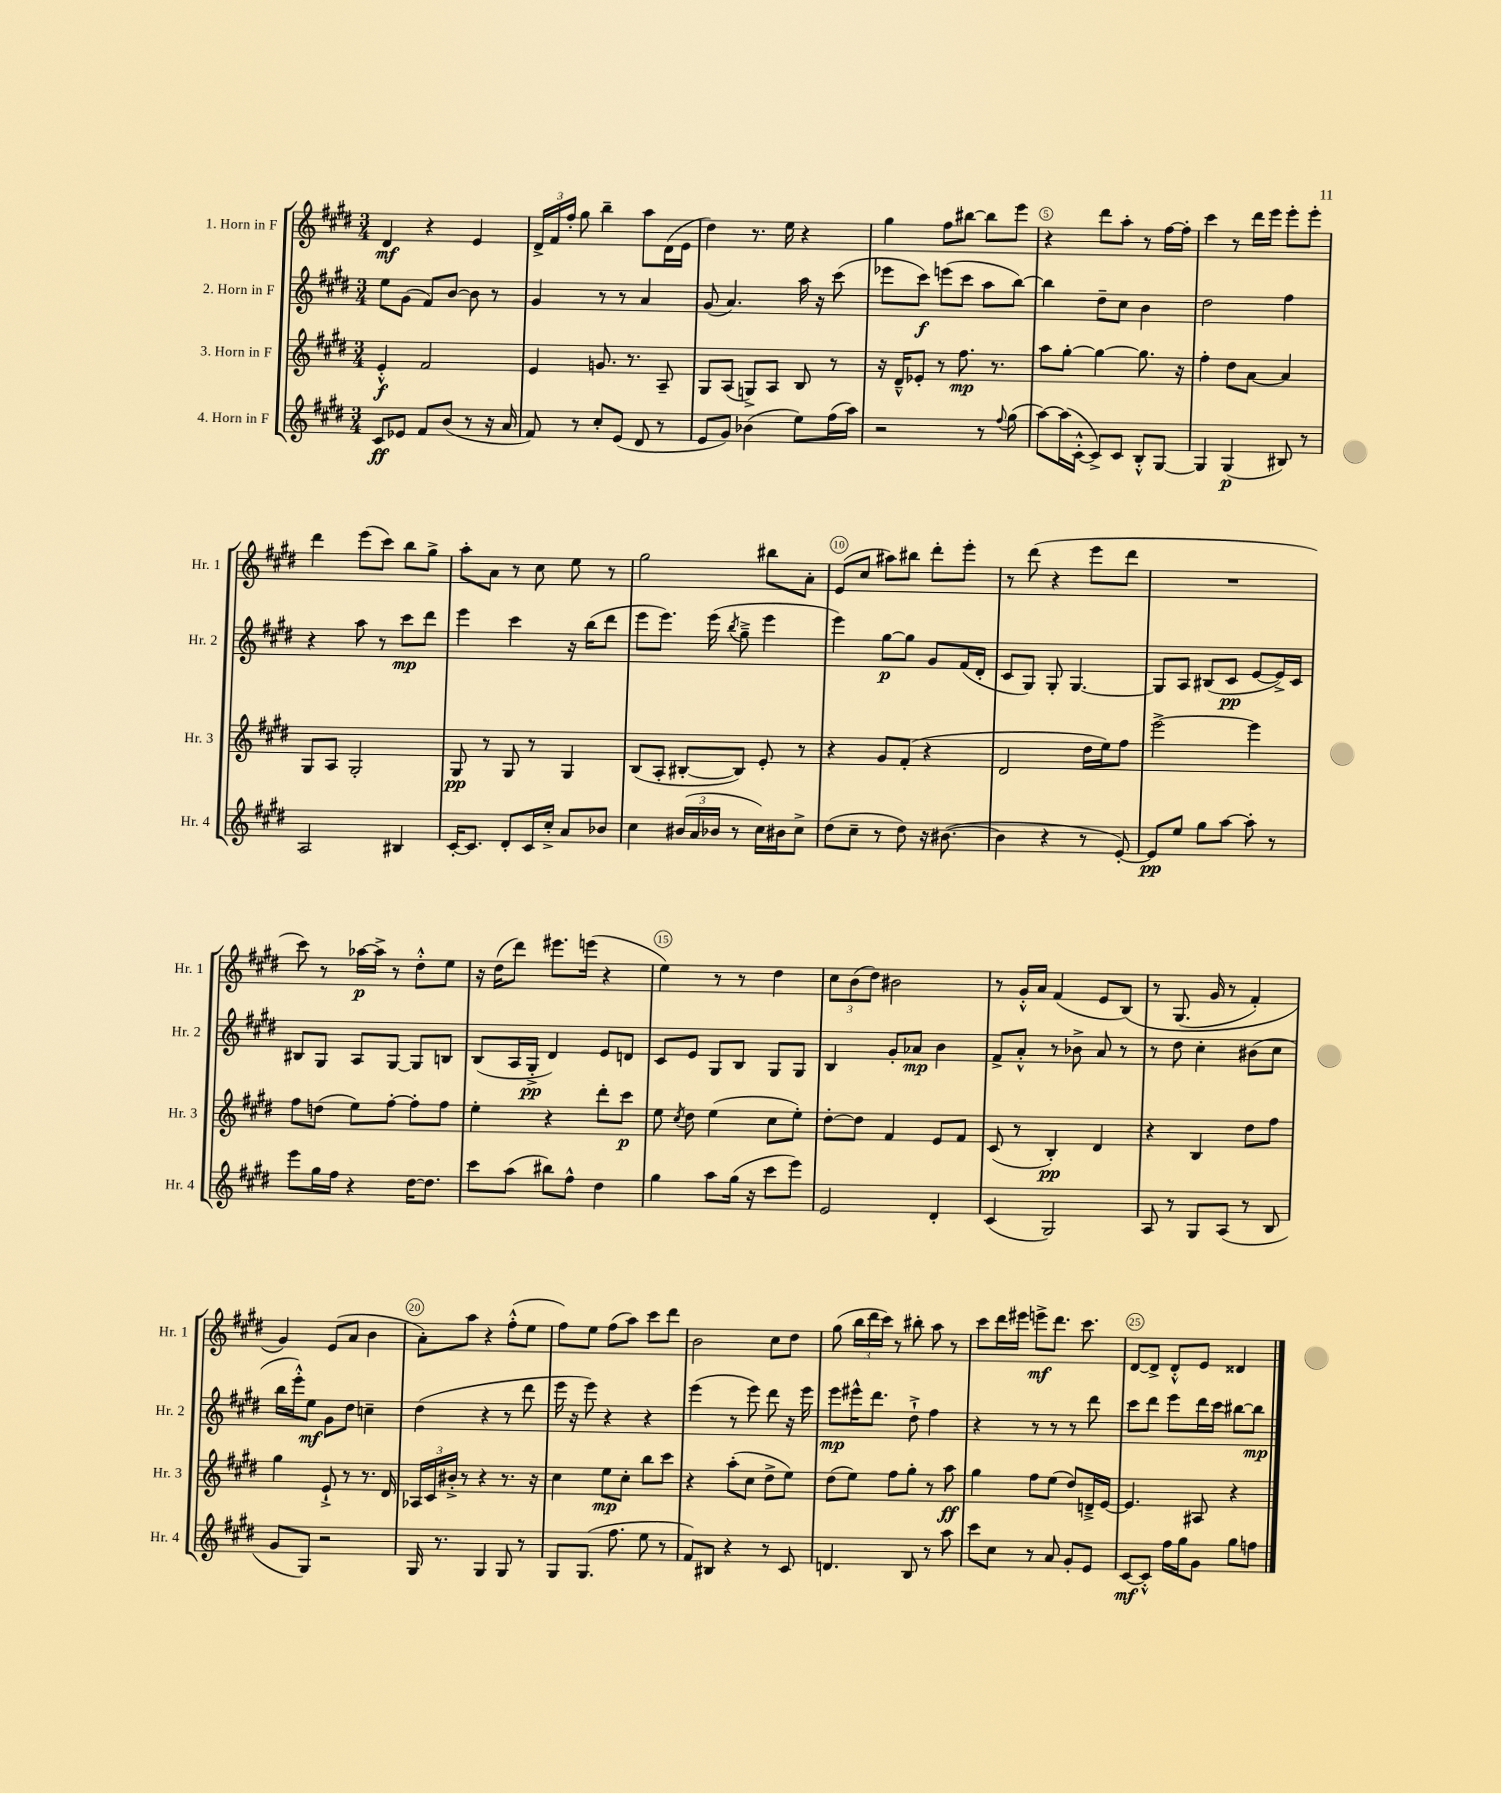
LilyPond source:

<<
\new StaffGroup <<
\new Staff = "s0" \with { instrumentName = "1. Horn in F" shortInstrumentName = "Hr. 1" } {
    \clef treble \key e \major \numericTimeSignature \time 3/4
    \autoBeamOff dis'4\mf r4 e'4 |
    \tuplet 3/2 { dis'16[-> fis'16 fis''16]-. } gis''8 b''4-- a''8[ dis'16( e'16] |
    dis''4) r8. e''16 r4 |
    gis''4 fis''8[ bis''8]~ bis''8[ e'''8] |
    r4 dis'''8[ a''8]-. r8 fis''16[~ fis''16]-. |
    cis'''4 r8 dis'''16[ e'''16] e'''8[-. e'''8]-. |
    dis'''4 e'''8[( cis'''8]) b''8[ gis''8]-> |
    a''8[-. a'8] r8 cis''8 e''8 r8 |
    gis''2 bis''8[ a'8]-. |
    e'8[( cis''8] ais''8[) bis''8] dis'''8[-. e'''8]-. |
    r8 dis'''8( r4 e'''8[ dis'''8] |
    R2. |
    cis'''8) r8 aes''16[~\p aes''16]-> r8 dis''8[-.-^ e''8] |
    r16 dis''16[( dis'''8]) eis'''8.[ e'''16]( r4 |
    e''4) r8 r8 dis''4 |
    \tuplet 3/2 { cis''8[ b'8( dis''8]) } bis'2 |
    r8 gis'16[-.-^ a'16] fis'4( e'8[ b8])\( |
    r8 gis8.( gis'16 r8 fis'4-.) |
    gis'4\) e'8[( a'8] b'4 |
    a'8[-.) a''8] r4 fis''8[-.-^( e''8] |
    fis''8[) e''8] fis''8[( a''8]) cis'''8[ dis'''8] |
    b'2 cis''8[ dis''8] |
    gis''8( \tuplet 3/2 { b''16[ dis'''16 cis'''16]) } r8 bis''8-. a''8 r8 |
    cis'''8[ dis'''16 eis'''16] e'''8[->\mf dis'''8.] cis'''8. |
    dis'8[~ dis'8]-> dis'8[-.-^ e'8] disis'4 \bar "|." |
}
\new Staff = "s1" \with { instrumentName = "2. Horn in F" shortInstrumentName = "Hr. 2" } {
    \clef treble \key e \major \numericTimeSignature \time 3/4
    \autoBeamOff e''8[ gis'8]( fis'8[) b'8]~ b'8 r8 |
    gis'4 r8 r8 a'4 |
    gis'8( a'4.) a''16 r16 cis'''8( |
    ees'''8[ cis'''8]\f) e'''8[( cis'''8] a''8[ b''8]~) |
    b''4 dis''8[-- cis''8] b'4 |
    dis''2 fis''4 |
    r4 a''8 r8 cis'''8[\mp dis'''8] |
    e'''4 cis'''4 r16 b''16[( dis'''8] |
    e'''8[ e'''8.]) e'''16( \acciaccatura { b''8 } gis''8---> e'''4 |
    e'''4) gis''8[~\p gis''8] gis'8[ fis'16( dis'16]-. |
    cis'8[ gis8]) gis8-. gis4.~ |
    gis8[ a8] bis8[( cis'8]\pp e'8[~ e'16->) cis'16] |
    bis8[ gis8] a8[ gis8]~ gis8[ b8] |
    b8[( a16 gis16]-.->\pp dis'4) e'8[ d'8] |
    cis'8[ e'8] gis8[ b8] gis8[ gis8] |
    b4 gis'8[-. aes'8]\mp b'4 |
    fis'8[-> a'8]-.-^ r8 bes'8-> a'8 r8 |
    r8 dis''8 cis''4-. bis'8[( cis''8] |
    b''16[ e'''16-.-^) e''8]\mf gis'8[ dis''8] c''4-- |
    dis''4( r4 r8 dis'''8 |
    e'''16 r16 e'''8) r4 r4 |
    e'''4( r8 e'''8) dis'''8 r16 e'''16 |
    e'''8[\mp eis'''16-^ dis'''8.] dis''8-!-> fis''4 |
    r4 r8 r8 r8 dis'''8 |
    cis'''8[ dis'''8] e'''8[ dis'''16 cis'''16] bis''8[~ bis''8]\mp \bar "|." |
}
\new Staff = "s2" \with { instrumentName = "3. Horn in F" shortInstrumentName = "Hr. 3" } {
    \clef treble \key e \major \numericTimeSignature \time 3/4
    \autoBeamOff e'4-.-^\f fis'2 |
    e'4 g'8. r8. a8-- |
    gis8[ a8]( g8[->) a8] b8 r8 |
    r16 dis'16[---^ ees'8]-. r8 fis''8.\mp r8. |
    a''8[ gis''8]~-. gis''4~ gis''8. r16 |
    fis''4-. dis''8[ a'8]~ a'4 |
    gis8[ a8] gis2-. |
    gis8\pp r8 gis8 r8 gis4 |
    b8[( a8]-. bis8[~-. bis8]) e'8-. r8 |
    r4 gis'8[ fis'8]-.( r4 |
    dis'2 dis''16[ e''16) fis''8] |
    e'''2~-> e'''4 |
    fis''8[ d''8]( e''8[) fis''8]~-. fis''8[-. fis''8] |
    e''4-. r4 dis'''8[-. cis'''8]\p |
    e''8 \acciaccatura { cis''8 } dis''8 e''4( cis''8[ e''8]-.) |
    dis''8[~-. dis''8] fis'4 e'8[ fis'8] |
    cis'8( r8 b4-.\pp) dis'4 |
    r4 b4 dis''8[ fis''8] |
    gis''4 e'8-!-> r8 r8. dis'16 |
    \tuplet 3/2 { aes16[ cis'16 bis'16]-.-> } r8 r4 r8. r16 |
    cis''4 e''8[\mp cis''8]-. b''8[ cis'''8] |
    r4 a''8[-.( cis''8] dis''8[-> e''8]) |
    dis''8[( e''8]) fis''8[ gis''8]-. r8 a''8\ff |
    gis''4 fis''8[ e''8]( dis''8[) d'16---> e'16]~ |
    e'4. ais8 r4 \bar "|." |
}
\new Staff = "s3" \with { instrumentName = "4. Horn in F" shortInstrumentName = "Hr. 4" } {
    \clef treble \key e \major \numericTimeSignature \time 3/4
    \autoBeamOff cis'8[\ff ees'8] fis'8[ b'8]( r8 r16 a'16 |
    fis'8) r8 cis''8[-. e'8]( dis'8 r8 |
    e'8[ gis'8]) bes'4( e''8[) fis''16( a''16]) |
    r2 r8 \appoggiatura { fis''8 } gis''8( |
    a''8[~) a''16( cis'16]~-.-^ cis'8[->) cis'8] b8[-.-^ gis8]~ |
    gis4 gis4\p( bis8) r8 |
    a2 bis4 |
    cis'16[~-. cis'8.] dis'8[-. cis'16 cis''16]-.-> a'8[ bes'8] |
    cis''4 \tuplet 3/2 { bis'16[( a'16 bes'16] } r8 cis''16[) bis'16 cis''8]-> |
    dis''8[( cis''8]-- r8 dis''8) r16 bis'8.~( |
    bis'4 r4 r8 e'8~-.) |
    e'8[\pp e''8] gis''8[ a''8]~ a''8-. r8 |
    e'''8[ gis''16 fis''16] r4 dis''16[~ dis''8.] |
    cis'''8[ a''8]( bis''8[) fis''8]-^ dis''4 |
    gis''4 a''8[ gis''16]( r16 cis'''8[ e'''8]) |
    e'2 dis'4-. |
    cis'4( gis2) |
    a8 r8 gis8[ a8]( r8 b8 |
    gis'8[ gis8]) r2 |
    gis16 r8. gis4 gis8 r8 |
    gis8[ gis8.]( fis''8. e''8 r8 |
    fis'8[) bis8] r4 r8 cis'8 |
    d'4. b8 r8 a''8 |
    cis'''8[ cis''8] r8 a'8 gis'8[-. e'8] |
    cis'8[~\mf cis'8]-.-^ fis''16[ gis''16 gis'8] gis''8[ f''8] \bar "|." |
}
>>
>>
\layout { \context { \Score \override BarNumber.break-visibility = ##(#f #t #t) barNumberVisibility = #(every-nth-bar-number-visible 5) \override BarNumber.stencil = #(make-stencil-circler 0.1 0.3 ly:text-interface::print) } }
